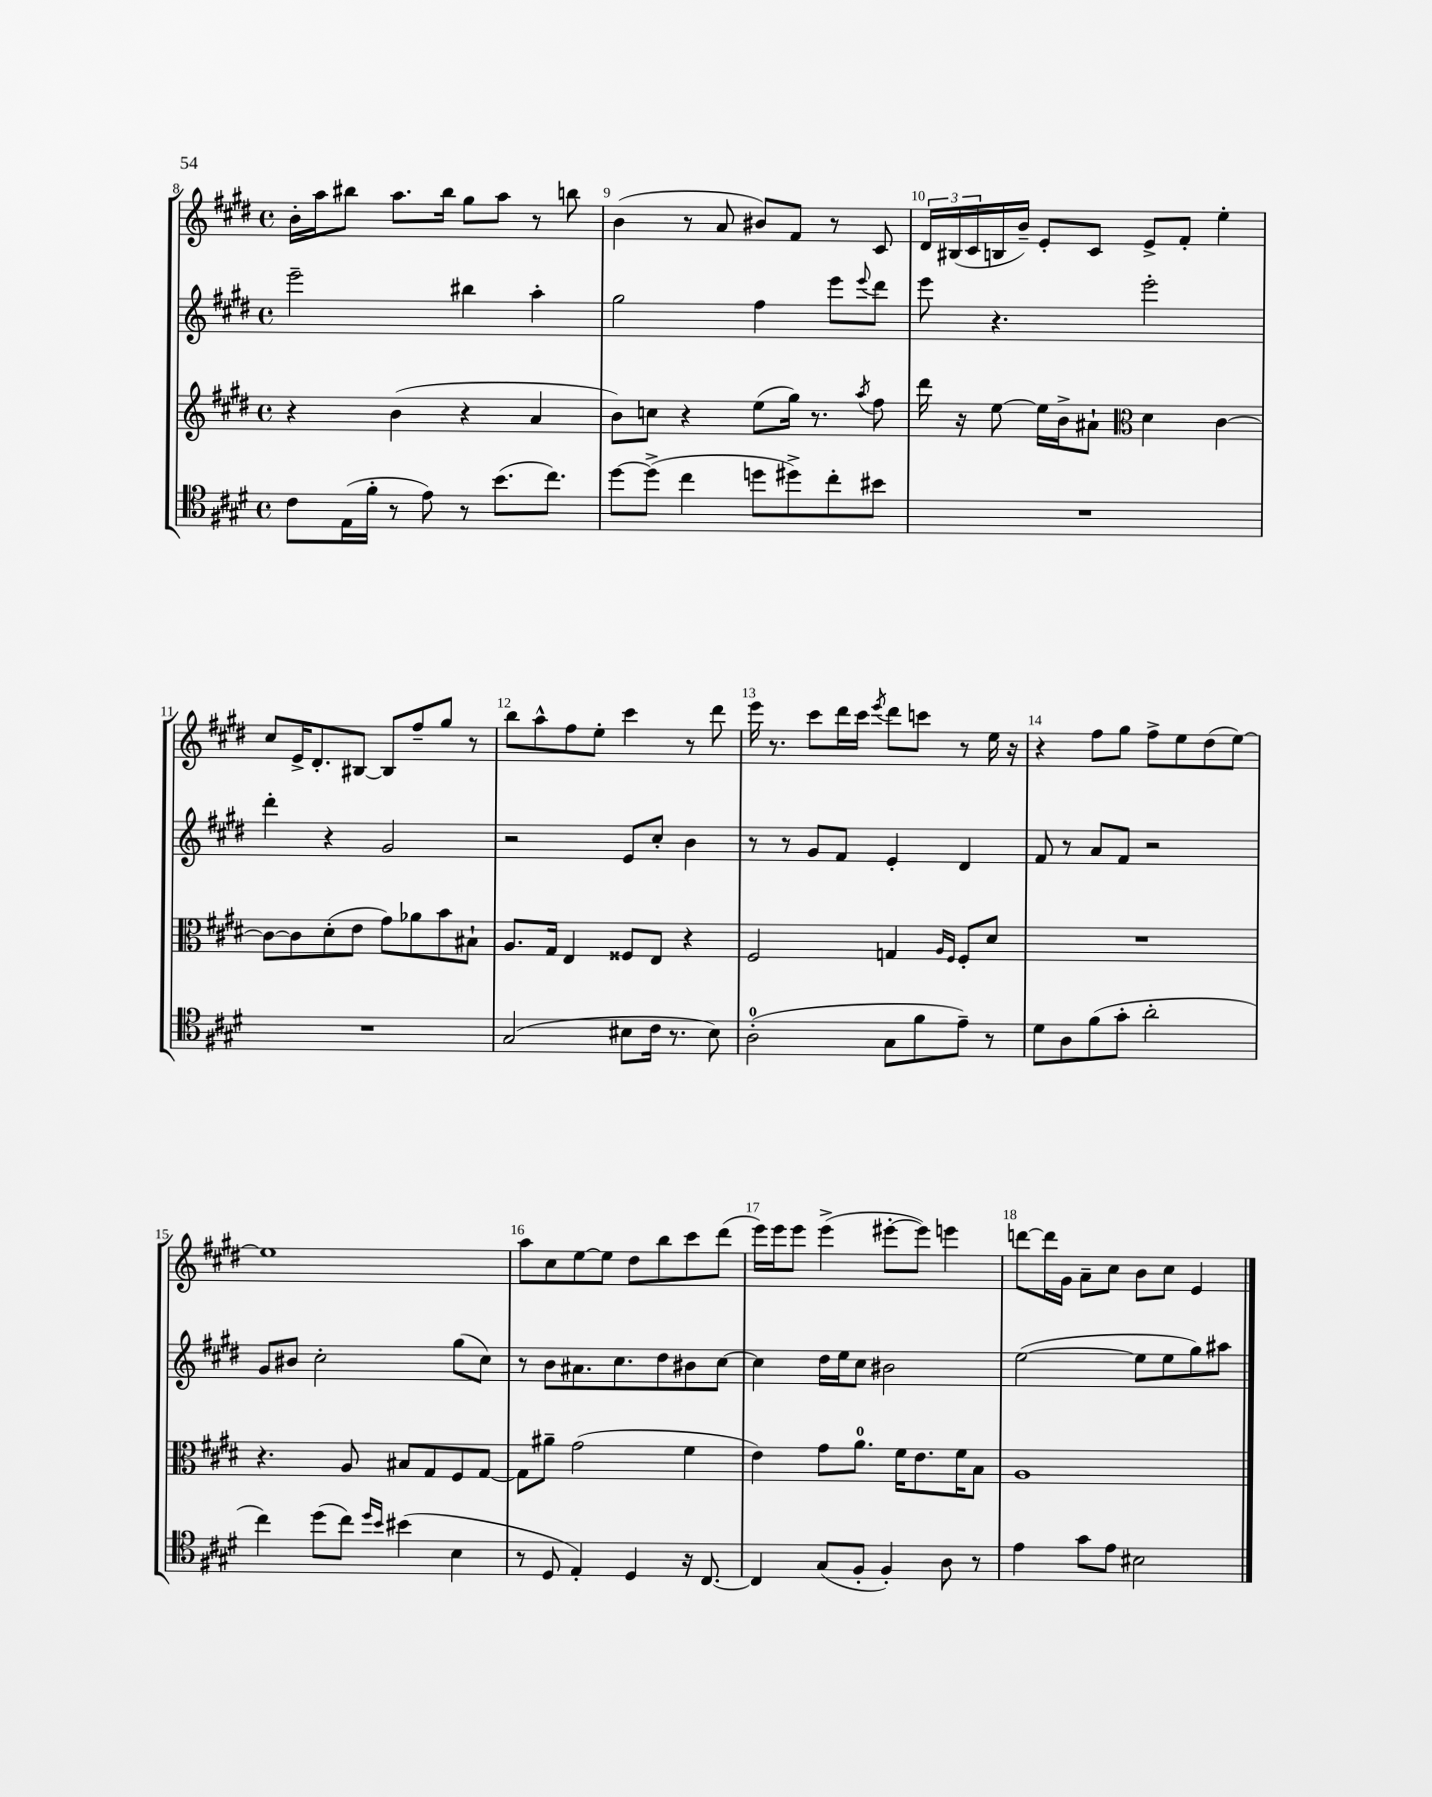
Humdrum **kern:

**kern	**kern	**kern	**kern
*staff4	*staff3	*staff2	*staff1
*clefC4	*clefG2	*clefG2	*clefG2
*k[f#c#g#d#]	*k[f#c#g#d#]	*k[f#c#g#d#]	*k[f#c#g#d#]
*M4/4	*M4/4	*M4/4	*M4/4
*met(c)	*met(c)	*met(c)	*met(c)
8c#	4r	2eee~	16b'
.	.	.	16aa
(16E	.	.	8bb#
16f#'	.	.	.
8r	(4b	.	8.aa
8e)	.	.	.
.	.	.	16bb#
8r	4r	4bb#	8gg#
(8.b	.	.	8aa
.	4a	4aa'	8r
8.cc#)	.	.	.
.	.	.	8bb
=	=	=	=
[8dd#	8b)	2gg#	(4b
(8dd#^]	8cc	.	.
4cc#	4r	.	8r
.	.	.	8a
8dd	(8ee	4ff#	8b#)
8dd#^)	16gg#)	.	8f#
.	8.r	.	.
8cc#'	.	8eee	8r
.	8qaa	8qqeee	.
8b#	8ff#	8ddd#	8c#
=	=	=	=
1r	16ddd#	8eee	24d#
.	.	.	(24B#
.	16r	.	.
.	.	.	24c#
.	[8ee	4.r	16B
.	.	.	16b~)
.	16ee]	.	8e'
.	16b^	.	.
.	8a#`	.	8c#
*	*clefC3	*	*
.	4d#	2eee'	8e^
.	.	.	8f#'
.	[4c#	.	4ee'
=	=	=	=
1r	8c#_	4ddd#'	8cc#
.	8c#]	.	16e^
.	.	.	8.d#'
.	(8d#'	4r	.
.	8e	.	[8B#
.	8g#)	2g#	8B#]
.	8a-	.	8ff#~
.	8b	.	8gg#
.	8B#`	.	8r
=	=	=	=
(2G#	8.A	2r	8bb
.	.	.	8aa^^
.	16G#	.	.
.	4E	.	8ff#
.	.	.	8ee'
8B#	8F##	8e	4ccc#
16c#	8E	8cc#'	.
8.r	.	.	.
.	4r	4b	8r
8B#)	.	.	8ddd#
=	=	=	=
(2A'	2F#	8r	16eee
.	.	.	8.r
.	.	8r	.
.	.	8g#	8ccc#
.	.	8f#	16ddd#
.	.	.	16ccc#
.	.	.	8qeee
8G#	4G	4e'	8ddd#
8f#	.	.	8ccc
.	16qqA	.	.
.	16qqF#	.	.
8e~)	8F#'	4d#	8r
8r	8d#	.	16ee
.	.	.	16r
=	=	=	=
8d#	1r	8f#	4r
8A	.	8r	.
(8f#	.	8a	8ff#
8g#'	.	8f#	8gg#
2a'	.	2r	8ff#^
.	.	.	8ee
.	.	.	(8dd#
.	.	.	[8ee)
=	=	=	=
4cc#)	4.r	8g#	1ee]
.	.	8b#	.
(8dd#	.	2cc#'	.
8cc#)	8A	.	.
16qqdd#	.	.	.
16qqb	.	.	.
(4b#	8B#	.	.
.	8G#	.	.
4B	8F#	(8gg#	.
.	[8G#	8cc#)	.
=	=	=	=
8r	8G#]	8r	8aa
8D#	8a#~	8b	8cc#
4E')	(2g#	8.a#	[8ee
.	.	.	8ee]
.	.	8.cc#	.
4D#	.	.	8dd#
.	.	8dd#	8bb
16r	4f#	8b#	8ccc#
[8.C#	.	.	.
.	.	[8cc#	(8ddd#
=	=	=	=
4C#]	4e)	4cc#]	16eee)
.	.	.	16eee
.	.	.	8eee
(8G#	8g#	16dd#	(4eee^
.	.	16ee	.
8F#'	8.a	8cc#	.
4F#')	.	2b#	[8eee#'
.	16f#	.	.
.	8.e	.	8eee#])
8A	.	.	4eee
.	16f#	.	.
8r	8B	.	.
=	=	=	=
4e	1A	([2ee	[8ddd
.	.	.	16ddd]
.	.	.	16g#
8g#	.	.	8a~
8e	.	.	8cc#
2B#	.	8ee]	8b
.	.	8ee	8cc#
.	.	8gg#)	4e
.	.	8aa#	.
==	==	==	==
*-	*-	*-	*-
